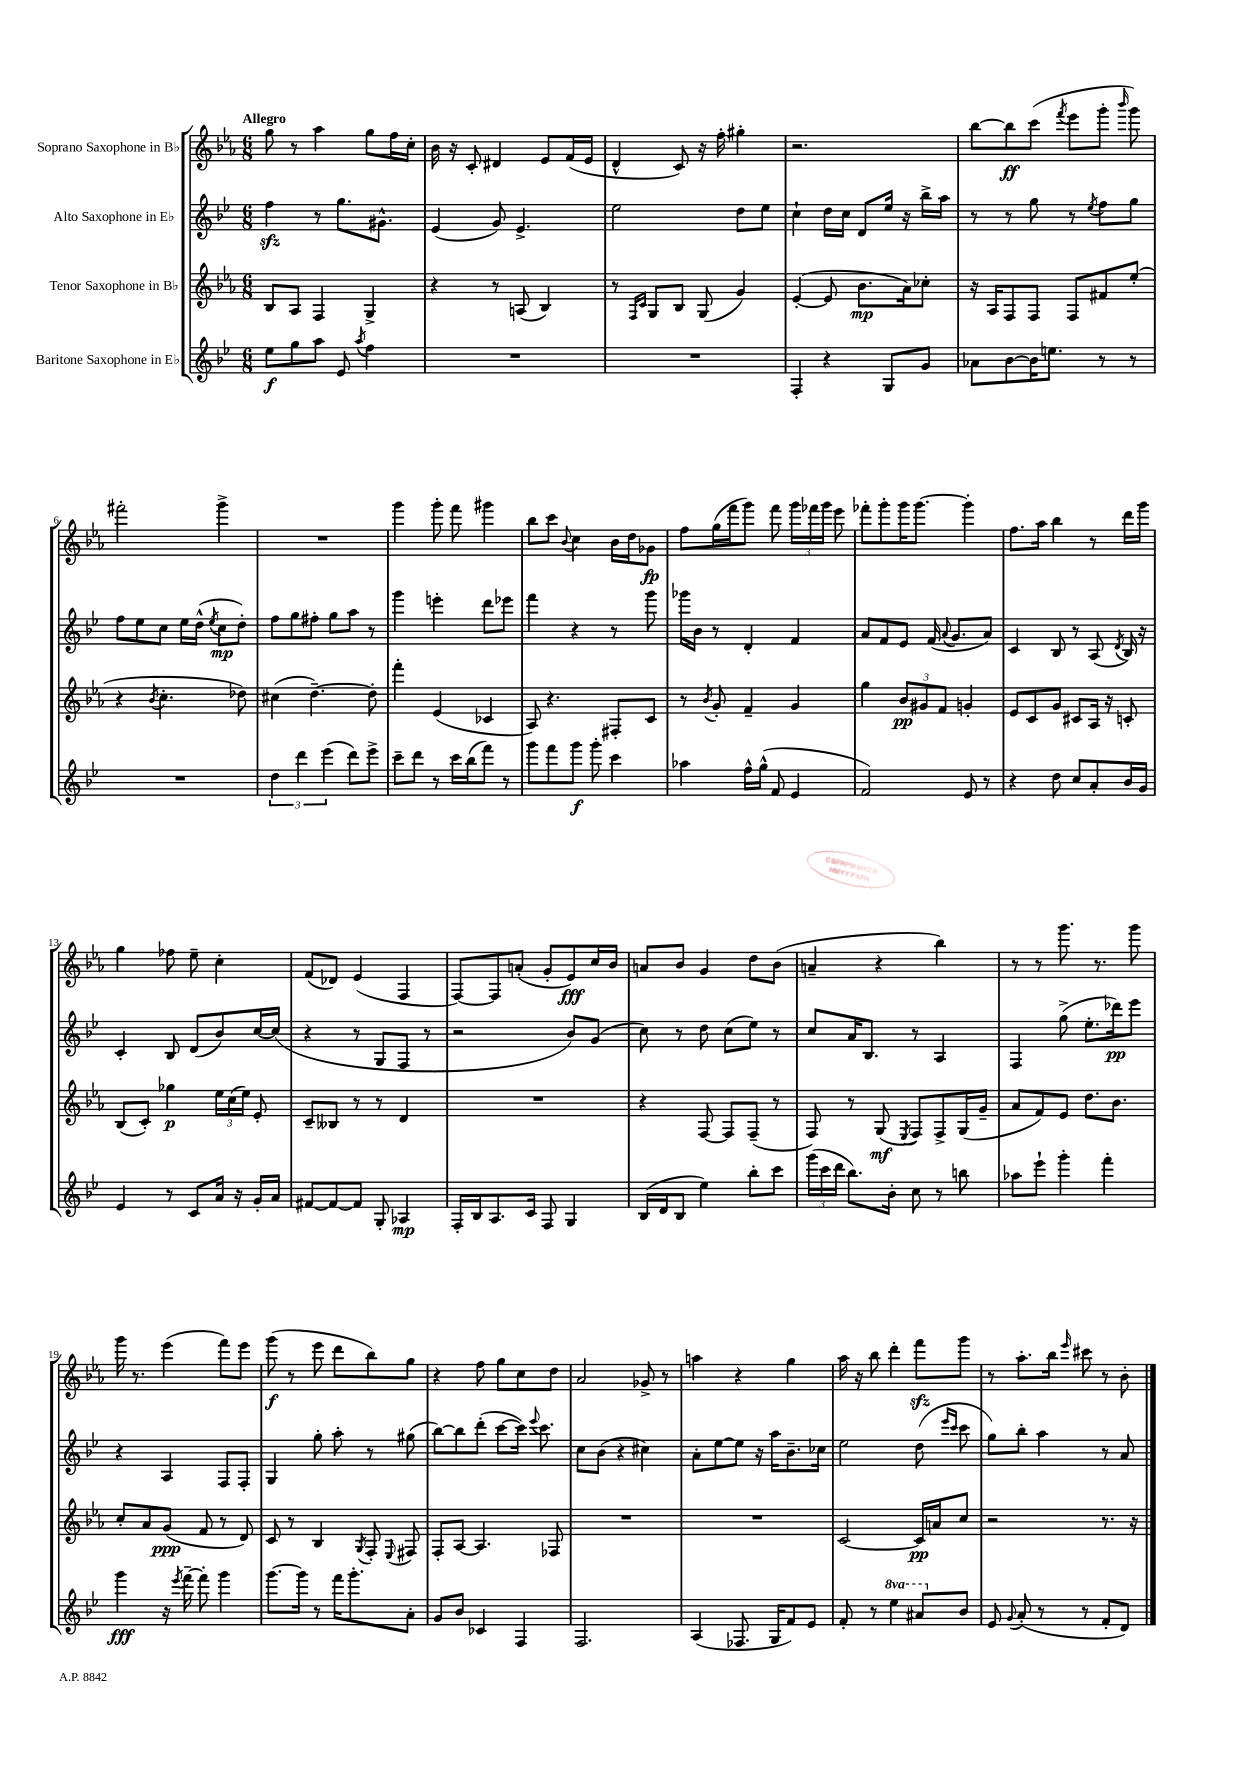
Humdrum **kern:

**kern	**kern	**kern	**kern
*staff4	*staff3	*staff2	*staff1
*clefG2	*clefG2	*clefG2	*clefG2
*k[b-e-]	*k[b-e-a-]	*k[b-e-]	*k[b-e-a-]
*M6/8	*M6/8	*M6/8	*M6/8
8ee-	8B-	4ff	8gg
8gg	8A-	.	8r
8aa	4F	8r	4aa-
8e-	.	8.gg	.
8qaa	.	.	.
4ff	4G^	.	8gg
.	.	8.g#^^	.
.	.	.	16ff
.	.	.	16cc'
=	=	=	=
2.r	4r	(4e-	16b-
.	.	.	16r
.	.	.	8c'
.	8r	8g)	4d#
.	(8A	4.e-^	.
.	4B-)	.	8e-
.	.	.	(16f
.	.	.	16e-
=	=	=	=
2.r	8r	2ee-	4d^^
.	16qqF	.	.
.	16qqc	.	.
.	8G	.	.
.	8B-	.	8c)
.	(8G	.	16r
.	.	.	16ff'
.	4g)	8dd	4gg#'
.	.	8ee-	.
=	=	=	=
4F'	([4e-'	4cc`	2.r
4r	8e-]	16dd	.
.	.	16cc	.
.	8.b-	8d	.
8G	.	16ee-	.
.	16a-)	16r	.
8g	8cc-'	16bb-^	.
.	.	16aa	.
=	=	=	=
8a-	16r	8r	[8bb-
.	16A-	.	.
[8b-	8F	8r	8bb-]
16b-]	8F	8gg	(8ccc
8.ee	.	.	.
.	.	.	8qfff
.	8F	8r	8eee-
.	.	8qee-	.
8r	8f#	8ff	8ggg'
.	.	.	16qqbbb-
8r	(8ee-'	8gg	8ggg)
=	=	=	=
2.r	4r	8ff	2fff#'
.	.	8ee-	.
.	8qb-	.	.
.	4.cc'	8cc	.
.	.	16ee-	.
.	.	(16dd^^	.
.	.	8qee-	.
.	.	8cc	4ggg^
.	8dd-)	8dd')	.
=	=	=	=
6dd	(4cc#	8ff	2.r
.	.	8gg	.
6ddd	.	.	.
.	[4.dd~)	8ff#'	.
(6eee-	.	.	.
.	.	8gg	.
8ddd)	.	8aa	.
8eee-^	8dd']	8r	.
=	=	=	=
8ccc~	4fff'	4ggg	4ggg
8ddd	.	.	.
8r	(4e-	4eee'	8ggg'
16ccc	.	.	8fff
(16bb-	.	.	.
8fff)	4c-	8ddd	4ggg#
8r	.	8eee-	.
=	=	=	=
8ggg	8A-)	4fff	8bb-
8fff	4.r	.	8ccc
.	.	.	8qqb-
8ggg	.	4r	4cc
8ggg'	.	.	.
4ccc	8F#'	8r	16b-
.	.	.	16dd
.	8c	8ggg	8g-
=	=	=	=
4aa-	8r	16ggg-	8ff
.	.	16b-	.
.	8qb-	.	.
.	8g'	8r	(16gg
.	.	.	16fff
16ff^^	4f~	4d'	8ggg)
(16gg^^	.	.	.
8f	.	.	8fff
4e-	4g	4f	24ggg
.	.	.	24fff-
.	.	.	24ggg
.	.	.	8eee-
=	=	=	=
2f)	4gg	8a	8fff-'
.	.	8f	8ggg'
.	12b-	8e-	16ggg
.	.	.	[8.ggg
.	12g#	.	.
.	.	(16f	.
.	12f	.	.
.	.	8qqa	.
.	.	8.g	.
8e-	4g'	.	4ggg']
8r	.	8a)	.
=	=	=	=
4r	8e-	4c	8.ff
.	8c	.	.
.	.	.	16aa-
8dd	8g	8B-	4bb-
8cc	8c#	8r	.
8a'	16A-	(8A	8r
.	16r	.	.
.	.	8qd	.
16b-	8c'	16B-)	16ddd
16g	.	16r	16ggg
=	=	=	=
4e-	(8B-	4c'	4gg
.	8c')	.	.
8r	4gg-	8B-	8ff-
8c	.	(8d	8ee-~
16a	24ee-	8b-)	4cc'
.	(24cc	.	.
16r	.	.	.
.	24ee-)	.	.
16g'	8e-'	[16cc	.
16a	.	(16cc]	.
=	=	=	=
[8f#	8c~	4r	(8f
8f#_	8B--	.	8d-)
8f#]	8r	8r	(4e-
8G'	8r	8G	.
4A-	4d	8F	4F
.	.	8r	.
=	=	=	=
16F'	2.r	2r	[8F)
16B-	.	.	.
8.A	.	.	8F]
.	.	.	(8a'
16c	.	.	.
8F	.	.	8g'
4G	.	8b-)	8e-)
.	.	(8g	16cc
.	.	.	16b-
=	=	=	=
(16B-	4r	8cc)	8a
16d	.	.	.
8B-	.	8r	8b-
4ee-)	[8F	8dd	4g
.	8F]	(8cc	.
8bb-'	(8F~	8ee-)	8dd
8ccc	8r	8r	(8b-
=	=	=	=
(24ggg	8F)	8cc	4a~
24ccc	.	.	.
24ddd	.	.	.
8.bb-)	8r	16a	.
.	.	8.B-	.
.	(8G	.	4r
16b-'	.	.	.
.	8qE-	.	.
8cc	8F)	8r	.
8r	8F^	4A	4bb-)
8bb	(16G	.	.
.	16g~	.	.
=	=	=	=
8aa-	8a-	4F	8r
8eee-`	8f)	.	8r
4ggg'	8e-	(8gg^	8.ggg
.	8.dd	8.ee-'	.
.	.	.	8.r
4fff'	.	.	.
.	8.b-	16ddd-)	.
.	.	8eee-	8ggg
=	=	=	=
4ggg	8cc'	4r	16ggg
.	.	.	8.r
.	8a-	.	.
16r	(8g	4A	(4eee-
8qeee-	.	.	.
[16fff~	.	.	.
8fff']	8f	.	.
4ggg	8r	8F	8fff)
.	8d)	8F'	8eee-
=	=	=	=
[8.ggg	8c	4G	(8ggg
.	8r	.	8r
16ggg]	.	.	.
8r	4B-	8gg'	8eee-
16fff	.	8aa'	8ddd
8.ggg'	.	.	.
.	8qG	.	.
.	8F'	8r	8bb-)
.	8qqE-	.	.
8a'	8F#	(8gg#	8gg
=	=	=	=
8g	8F'	[8bb-)	4r
8b-	[8A-	8bb-]	.
4c-	4.A-]	(8ddd'	8ff
.	.	[8ccc	8gg
4F	.	16ccc])	8cc
.	.	8qqeee-	.
.	.	8.ccc	.
.	8F-	.	8dd
=	=	=	=
2.F	2.r	8cc	2a-
.	.	(8b-	.
.	.	4r	.
.	.	4cc#)	8g-^
.	.	.	8r
=	=	=	=
(4A	2.r	8a'	4aa
.	.	[8ee-	.
8.F-	.	8ee-]	4r
.	.	16r	.
16G	.	16aa	.
8f)	.	8.b-~	4gg
8e-	.	.	.
.	.	16cc-	.
=	=	=	=
8f'	[2c	2ee-	16aa-
.	.	.	16r
8r	.	.	8bb-
4eee-	.	.	4ddd'
8aa#	16c]	(8dd	8fff
.	16a	.	.
.	.	16qqeee-	.
.	.	16qqccc	.
8b-	8cc	8ccc	8ggg
=	=	=	=
8e-	2r	8gg)	8r
8qqg	.	.	.
(8a'	.	8bb-'	8.aa-'
8r	.	4aa	.
.	.	.	16bb-
.	.	.	16qqeee-
8r	.	.	8ccc#
8f'	8.r	8r	8r
8d)	.	8a	8b-'
.	16r	.	.
==	==	==	==
*-	*-	*-	*-
